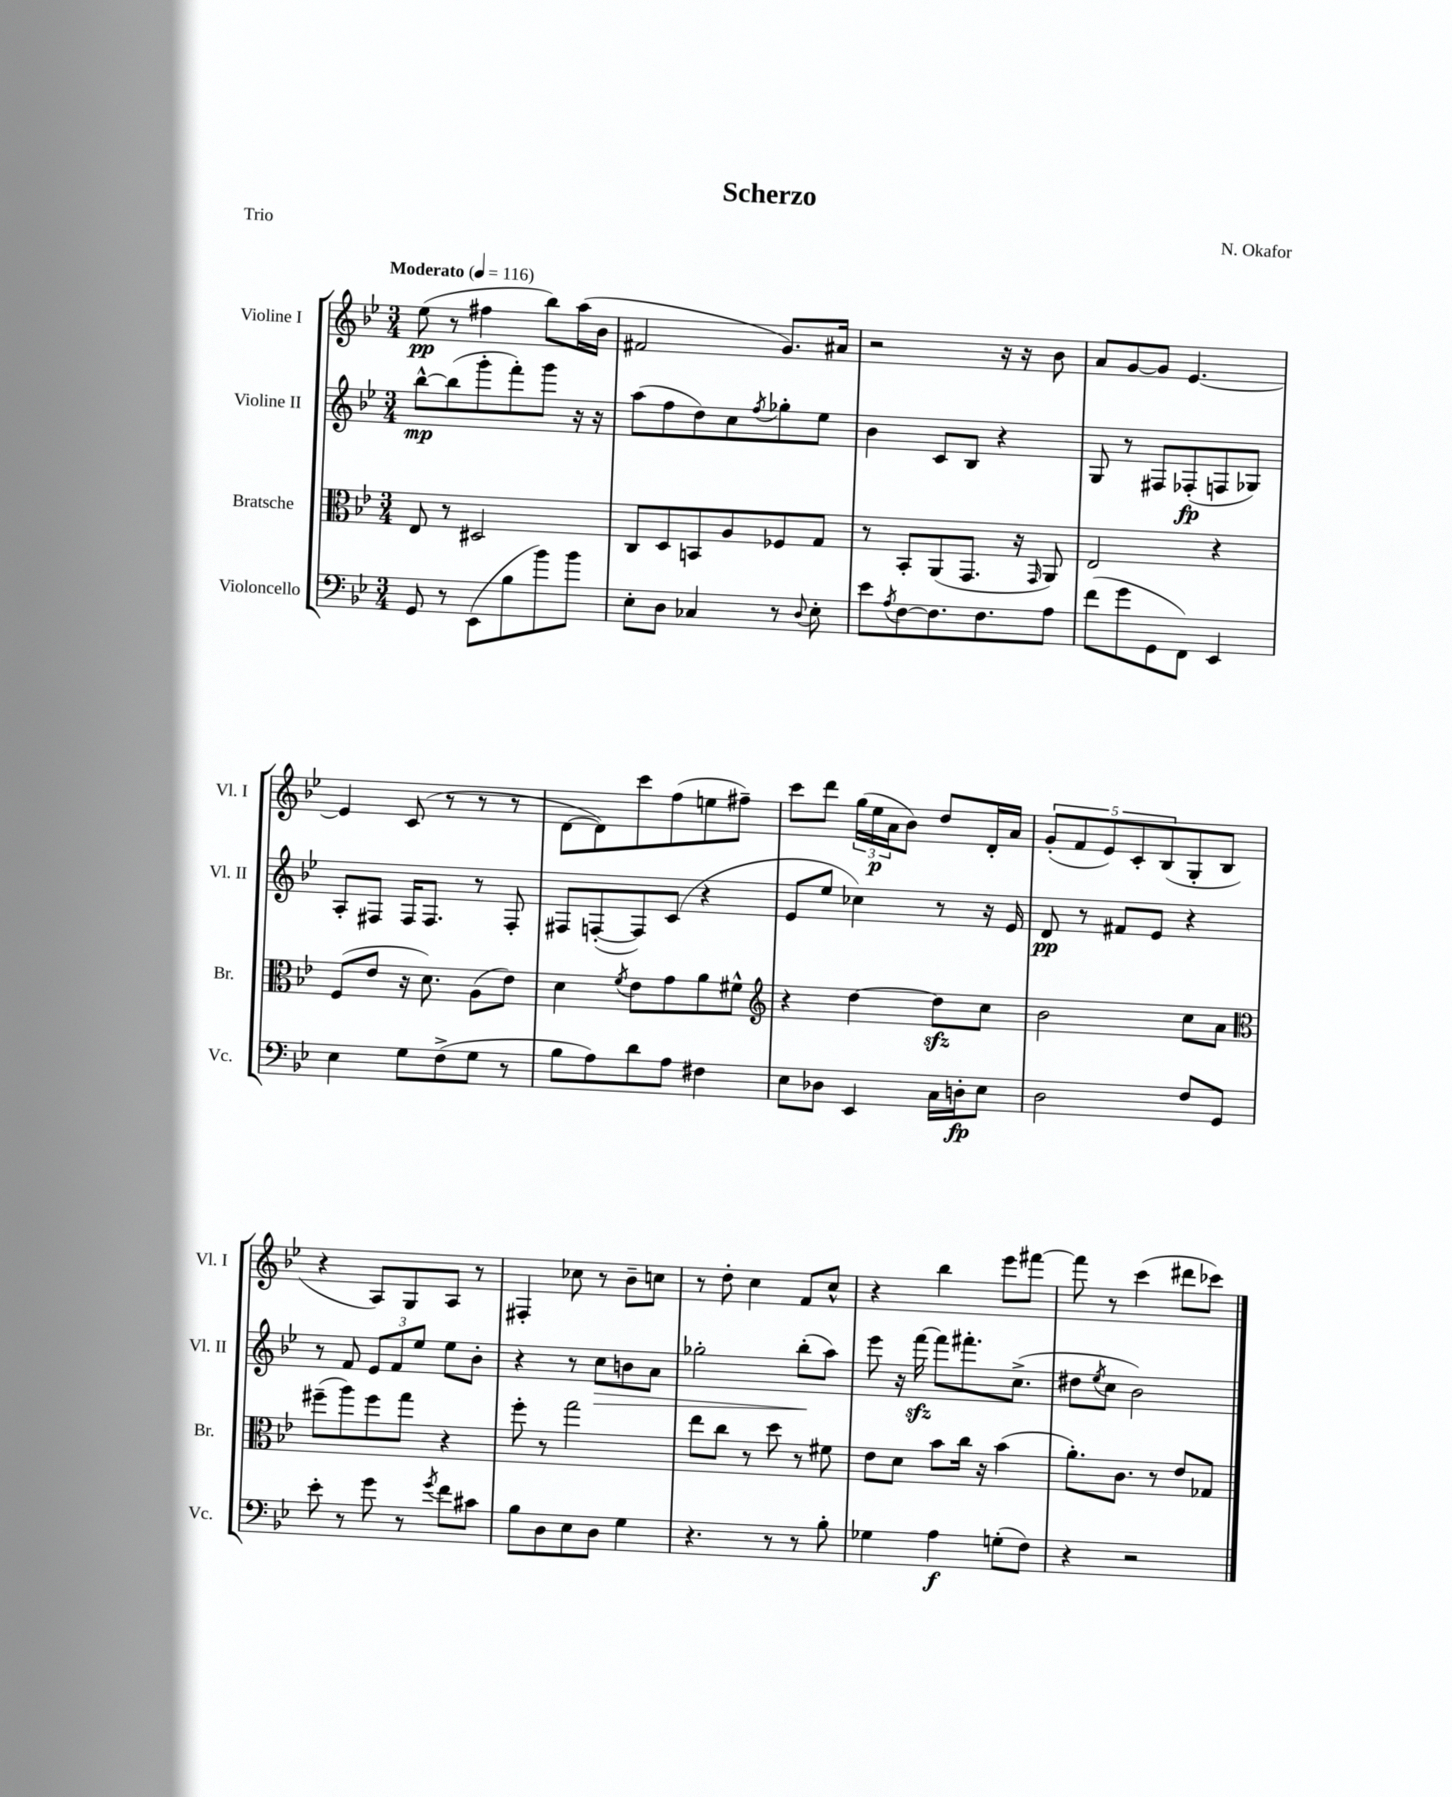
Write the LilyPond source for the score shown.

\header { title = "Scherzo" composer = "N. Okafor" piece = "Trio" }
<<
\new StaffGroup <<
\new Staff = "s0" \with { instrumentName = "Violine I" shortInstrumentName = "Vl. I" } {
    \clef treble \key bes \major \numericTimeSignature \time 3/4 \tempo "Moderato" 4 = 116
    ees''8\pp( r8 fis''4 bes''8) a''16( bes'16 |
    fis'2 g'8.) ais'16 |
    r2 r16 r16 bes'8 |
    a'8 g'8~ g'8 ees'4.~ |
    ees'4 c'8( r8 r8 r8 |
    d'8~ d'8) c'''8 f''8( e''8 fis''8--) |
    c'''8 d'''8 \tuplet 3/2 { g''16( ees''16\p a'16 } bes'8) d''8 d'16-. a'16 |
    \tuplet 5/4 { g'8-.( f'8 ees'8) c'8-. bes8( } g8-. bes8 |
    r4 a8) g8 a8 r8 |
    fis4-. ces''8 r8 bes'8-- c''8 |
    r8 d''8-. c''4 f'8 c''8-^ |
    r4 bes''4 ees'''8 fis'''8~ |
    fis'''8 r8 c'''4( dis'''8 ces'''8) \bar "|." |
}
\new Staff = "s1" \with { instrumentName = "Violine II" shortInstrumentName = "Vl. II" } {
    \clef treble \key bes \major \numericTimeSignature \time 3/4
    bes''8~-^\mp bes''8( g'''8-. f'''8-.) g'''8 r16 r16 |
    a''8( f''8 d''8) c''8 \acciaccatura { f''8 } ges''8-. ees''8 |
    bes'4 c'8 bes8 r4 |
    g8 r8 fis8 fes8-.\fp( f8 ges8) |
    a8-. fis8 fis16 fis8. r8 fis8-. |
    fis8 f8~-.( f8) c'8( r4 |
    ees'8 ees''8 ces''4) r8 r16 ees'16 |
    d'8\pp r8 fis'8 ees'8 r4 |
    r8 f'8 \tuplet 3/2 { ees'8 f'8 ees''8 } ees''8 bes'8-. |
    r4 r8 c''8\> b'8 a'8 |
    ges''2-. bes''8-.\!( a''8) |
    ees'''8 r16 f'''16~\sfz f'''8 fis'''8.-. c''8.->( |
    dis''8 \acciaccatura { ees''8 } c''8 bes'2) \bar "|." |
}
\new Staff = "s2" \with { instrumentName = "Bratsche" shortInstrumentName = "Br." } {
    \clef alto \key bes \major \numericTimeSignature \time 3/4
    ees8 r8 dis2 |
    c8 d8 b,8 a8 fes8 g8 |
    r8 bes,8-. a,8( g,8. r16 \grace { g,16 } a,8) |
    ees2 r4 |
    f8( ees'8 r16 d'8.) a8( ees'8) |
    d'4 \acciaccatura { f'8 } ees'8 g'8 a'8 fis'8-^ |
    \clef treble r4 d''4~ d''8\sfz c''8 |
    bes'2 c''8 a'8 |
    \clef alto fis''8--( a''8) fis''8 g''8 r4 |
    f''8-. r8 g''2 |
    ees''8 c''8 r8 d''8 r8 fis'8 |
    ees'8 d'8 bes'8 c''16 r16 bes'4( |
    a'8.-.) c'8. r8 ees'8 ges8 \bar "|." |
}
\new Staff = "s3" \with { instrumentName = "Violoncello" shortInstrumentName = "Vc." } {
    \clef bass \key bes \major \numericTimeSignature \time 3/4
    g,8 r8 ees,8( bes8 bes'8) bes'8 |
    ees8-. d8 ces4 r8 \appoggiatura { d8 } ees8-. |
    ees'8 \acciaccatura { a8 } f8~ f8. f8. a8 |
    f'8( g'8 g,8 f,8) ees,4 |
    ees4 g8 f8->( g8 r8 |
    bes8 a8) d'8 a8 fis4 |
    ees8 des8 ees,4 c16 d16-.\fp ees8 |
    d2 f8 g,8 |
    ees'8-. r8 g'8 r8 \acciaccatura { g'8 } f'8 cis'8 |
    bes8 d8 ees8 d8 g4 |
    r4. r8 r8 bes8-. |
    ges4 a4\f g8-.( f8) |
    r4 r2 \bar "|." |
}
>>
>>
\layout { \context { \Score \remove "Bar_number_engraver" } }
